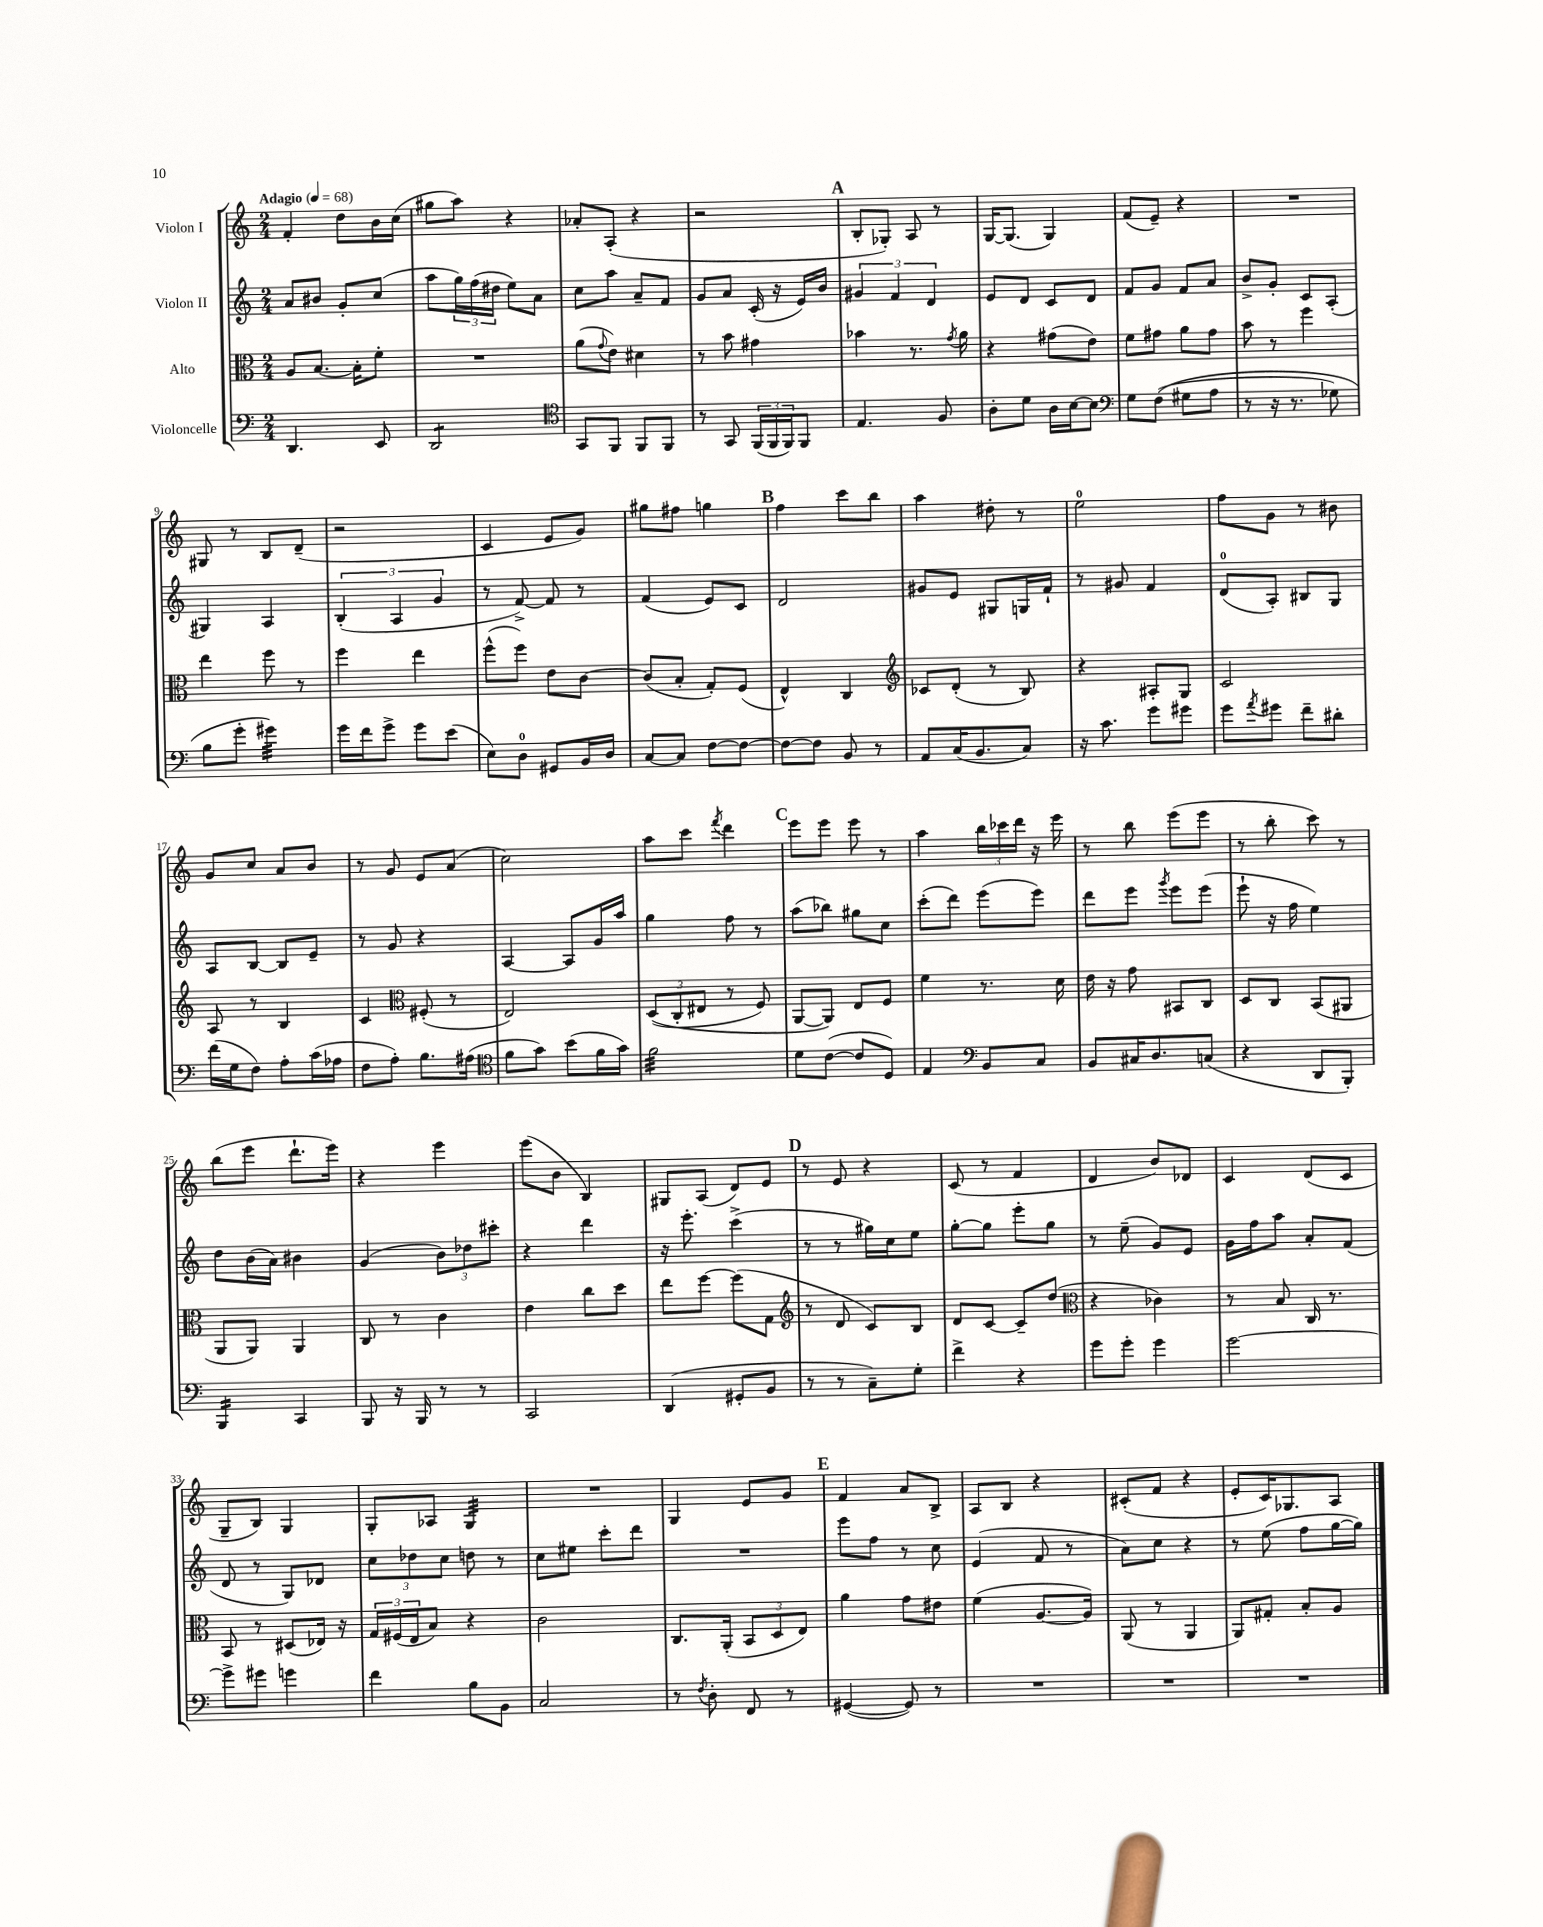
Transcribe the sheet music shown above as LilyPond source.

<<
\new StaffGroup <<
\new Staff = "s0" \with { instrumentName = "Violon I" } {
    \clef treble \key c \major \numericTimeSignature \time 2/4 \tempo "Adagio" 4 = 68
    f'4-. d''8 b'16 c''16( |
    gis''8 a''8) r4 |
    aes'8-. a8-.( r4 |
    r2 |
    \mark \markup { \bold "A" } b8-. ges8-.) a8 r8 |
    g16~ g8.( g4) |
    f'8( e'8--) r4 |
    R2 |
    gis8 r8 b8 d'8--( |
    r2 |
    c'4 e'8 g'8) |
    gis''8 fis''8 g''4 |
    \mark \markup { \bold "B" } f''4 c'''8 b''8 |
    a''4 dis''8-. r8 |
    e''2-0 |
    f''8 g'8 r8 bis'8 |
    g'8 c''8 a'8 b'8 |
    r8 g'8 e'8 a'8( |
    c''2) |
    a''8 c'''8 \acciaccatura { f'''8 } d'''4 |
    \mark \markup { \bold "C" } e'''8 e'''8 e'''8 r8 |
    a''4 \tuplet 3/2 { b''16 ces'''16 d'''16 } r16 e'''16 |
    r8 b''8 e'''8( e'''8 |
    r8 b''8-. c'''8) r8 |
    b''8( e'''8 d'''8.-! e'''16) |
    r4 e'''4 |
    e'''8( b'8 b4) |
    gis8 a8( d'8) e'8 |
    \mark \markup { \bold "D" } r8 e'8 r4 |
    c'8( r8 f'4 |
    d'4 b'8) des'8 |
    c'4 d'8( c'8 |
    g8-- b8) g4 |
    g8-. aes8 g4:32 |
    R2 |
    g4 e'8 g'8 |
    \mark \markup { \bold "E" } f'4 a'8 b8-> |
    a8 b8 r4 |
    cis'8-.( f'8 r4 |
    e'8-. c'16) ges8. a8 \bar "|." |
}
\new Staff = "s1" \with { instrumentName = "Violon II" } {
    \clef treble \key c \major \numericTimeSignature \time 2/4
    a'8 bis'8 g'8-. c''8( |
    a''8 \tuplet 3/2 { g''16) f''16( dis''16 } e''8) a'8 |
    c''8 a''8 a'8-- f'8 |
    g'8 a'8 c'16-.( r16 e'16) b'16 |
    \mark \markup { \bold "A" } \tuplet 3/2 { gis'4 f'4 d'4 } |
    e'8 d'8 c'8 d'8 |
    f'8 g'8 f'8 a'8 |
    b'8-> g'8-. c'8 a8-.( |
    gis4) a4 |
    \tuplet 3/2 { b4-.( a4 g'4 } |
    r8 f'8~->) f'8 r8 |
    f'4( e'8) c'8 |
    \mark \markup { \bold "B" } d'2 |
    gis'8 e'8 gis8 g16 f'16-! |
    r8 gis'8 f'4 |
    d'8-0( a8-.) bis8 g8 |
    a8 b8~ b8 e'8-- |
    r8 g'8 r4 |
    a4~ a8 g'16 a''16 |
    g''4 f''8 r8 |
    \mark \markup { \bold "C" } a''8( bes''8) gis''8 c''8 |
    c'''8-.( d'''8) e'''8( e'''8) |
    d'''8 e'''8 \acciaccatura { g'''8 } e'''8 e'''8( |
    e'''8-! r16 f''16 e''4) |
    d''8 b'16( a'16) bis'4 |
    g'4( \tuplet 3/2 { b'8) des''8 cis'''8-. } |
    r4 d'''4 |
    r16 e'''8.-. c'''4->( |
    \mark \markup { \bold "D" } r8 r8 gis''16) c''16 e''8 |
    g''8~-. g''8 e'''8-. g''8 |
    r8 e''8--( g'8) e'8 |
    g'16 f''16 a''8 a'8-. f'8( |
    d'8 r8 g8) des'8 |
    \tuplet 3/2 { c''8 des''8 c''8 } d''8 r8 |
    c''8 eis''8 c'''8-. d'''8 |
    R2 |
    \mark \markup { \bold "E" } e'''8 f''8 r8 c''8 |
    e'4( f'8 r8 |
    a'8) c''8 r4 |
    r8 e''8( f''8 g''16~ g''16) \bar "|." |
}
\new Staff = "s2" \with { instrumentName = "Alto" } {
    \clef alto \key c \major \numericTimeSignature \time 2/4
    a8 b8.~ b16-. f'8-. |
    R2 |
    a'8( \appoggiatura { g'8 } e'8) dis'4 |
    r8 b'8 gis'4 |
    \mark \markup { \bold "A" } bes'4 r8. \acciaccatura { g'8 } a'16 |
    r4 gis'8( e'8) |
    f'8 gis'8 a'8 gis'8 |
    b'8 r8 f''4 |
    e''4 f''8 r8 |
    f''4 e''4 |
    f''8-^( f''8) e'8 c'8~ |
    c'8( b8-. g8-.) f8( |
    \mark \markup { \bold "B" } e4-^) c4 |
    \clef treble ces'8 d'8-.( r8 b8) |
    r4 ais8-. g8 |
    c'2 |
    a8 r8 b4 |
    c'4 \clef alto fis8-.( r8 |
    e2) |
    \tuplet 3/2 { d8(\( c8-. eis8 } r8 f8) |
    \mark \markup { \bold "C" } a,8~ a,8\) e8 f8 |
    f'4 r8. d'16 |
    e'16 r16 g'8 bis,8 c8 |
    d8 c8 b,8( ais,8 |
    a,8 a,8) a,4 |
    c8 r8 c'4 |
    e'4 c''8 d''8 |
    e''8 f''8~ f''8( g8 |
    \mark \markup { \bold "D" } \clef treble r8 d'8 c'8) b8 |
    d'8 c'8~ c'8-- d''8( |
    \clef alto r4 ces'4) |
    r8 b8 c16 r8. |
    b,8 r8 dis8( ees16) r16 |
    \tuplet 3/2 { g16 fis16( e16 } b8) r4 |
    c'2 |
    c8. a,16-.( \tuplet 3/2 { b,8 d8 e8) } |
    \mark \markup { \bold "E" } a'4 g'8 eis'8 |
    f'4( a8.~ a16) |
    a,8( r8 a,4 |
    a,8) gis8-. b8-. a8 \bar "|." |
}
\new Staff = "s3" \with { instrumentName = "Violoncelle" } {
    \clef bass \key c \major \numericTimeSignature \time 2/4
    d,4. e,8 |
    d,2:8 |
    \clef tenor g,8 f,8 f,8 f,8 |
    r8 g,8 \tuplet 3/2 { f,16( f,16 f,16) } f,8 |
    \mark \markup { \bold "A" } e4. f8 |
    a8-. d'8 a16 b16~ b8 |
    \clef bass g8 f8(\( gis8 a8 |
    r8 r16 r8. ges8) |
    b8 g'8-. gis'4:32\) |
    g'16 f'16 g'8-> g'8 e'8( |
    e8) d8-0 gis,8 b,16 d16 |
    c8~ c8 f8~ f8~ |
    \mark \markup { \bold "B" } f8~ f8 b,8 r8 |
    a,8 c16( b,8. c8) |
    r16 c'8. g'8 gis'8 |
    g'8 \acciaccatura { a'8 } gis'8 f'8-- dis'8-. |
    f'16( g16 f8) a8-. c'16( aes16 |
    f8 a8-.) b8. ais16( |
    \clef tenor f'8 g'8) b'8( f'16 g'16) |
    f'2:32 |
    \mark \markup { \bold "C" } d'8 c'8~( c'8 d8) |
    e4 \clef bass b,8 c8 |
    b,8 cis16 d8. c8( |
    r4 d,8 b,,8-.) |
    b,,4:16 c,4 |
    b,,8 r16 b,,16 r8 r8 |
    c,2 |
    d,4( gis,8-. b,8 |
    \mark \markup { \bold "D" } r8 r8 c8--) g8-. |
    f'4-> r4 |
    g'8 g'8-. g'4 |
    g'2~ |
    g'8-> gis'8 g'4 |
    f'4 b8 b,8 |
    c2 |
    r8 \acciaccatura { f8 } d8-. f,8 r8 |
    \mark \markup { \bold "E" } gis,4~( gis,8) r8 |
    R2 |
    R2 |
    R2 \bar "|." |
}
>>
>>
